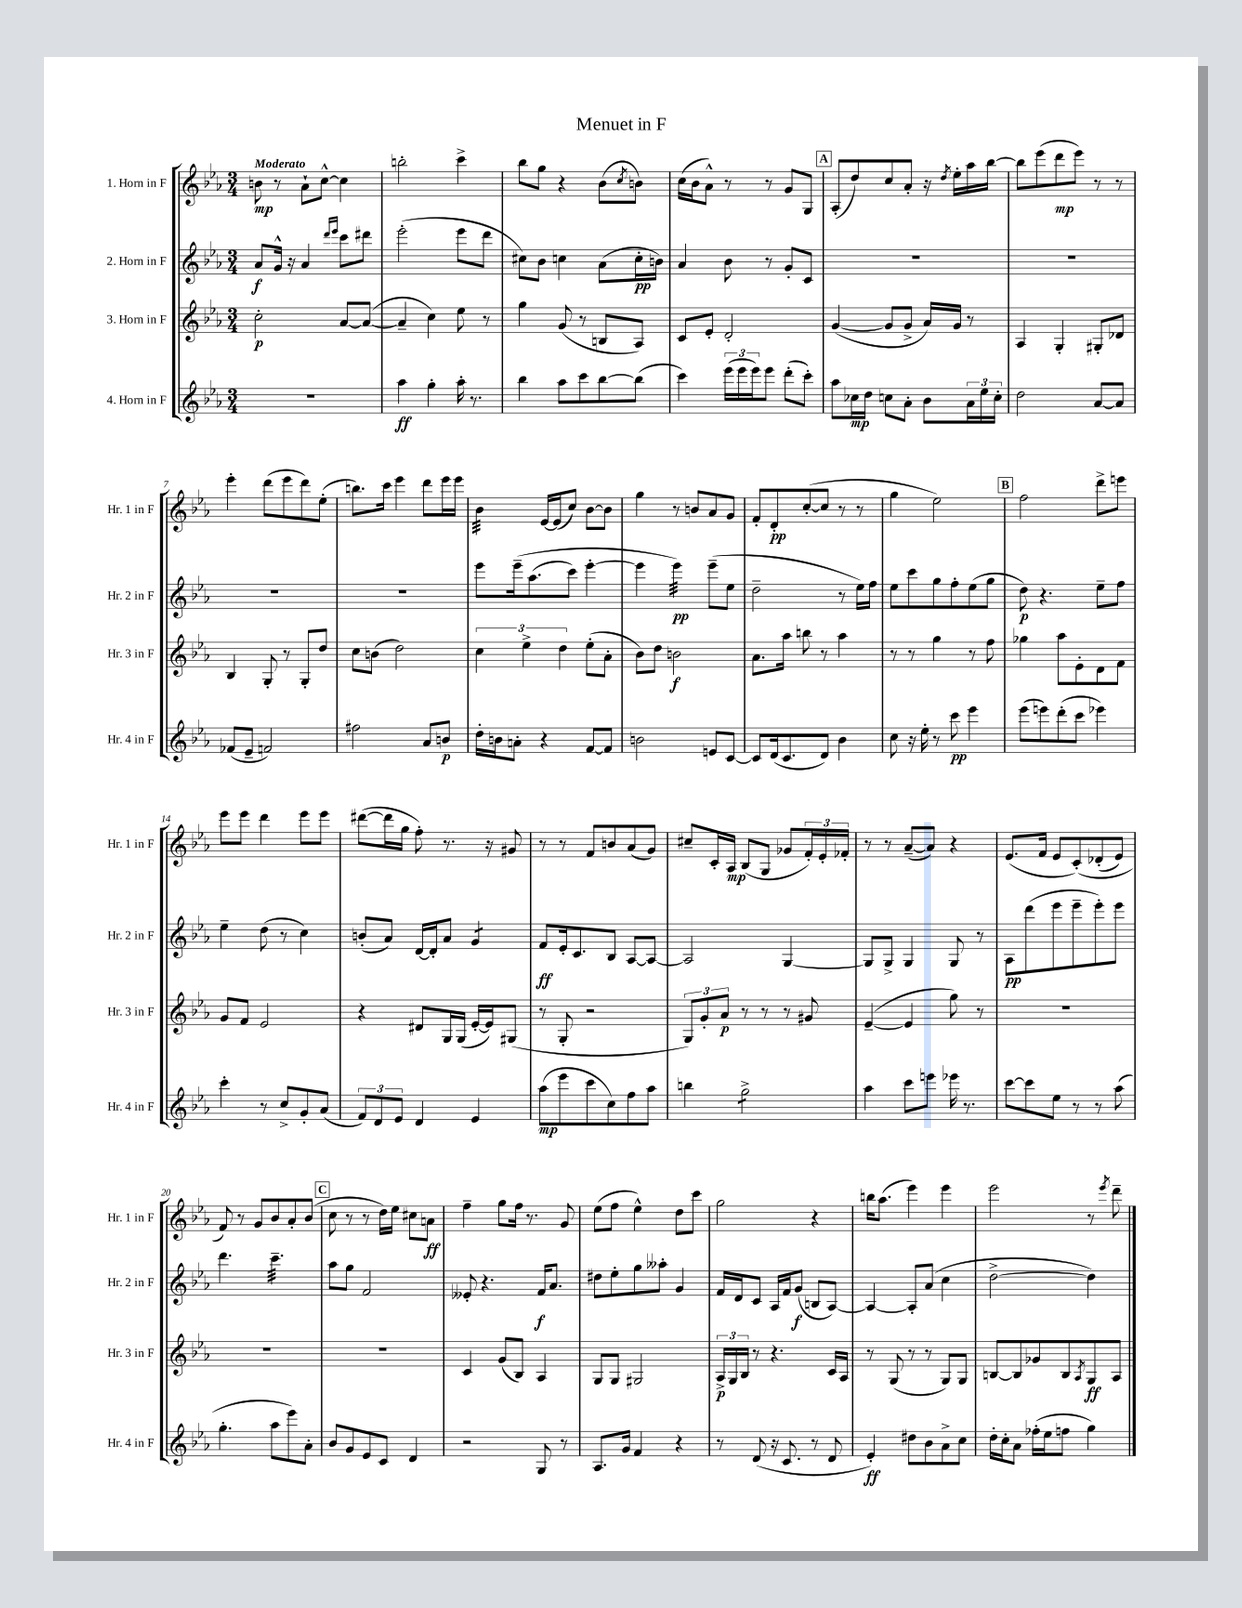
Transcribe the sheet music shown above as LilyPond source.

\header { title = "Menuet in F" }
<<
\new StaffGroup <<
\new Staff = "s0" \with { instrumentName = "1. Horn in F" shortInstrumentName = "Hr. 1 in F" } {
    \clef treble \key ees \major \numericTimeSignature \time 3/4 \tempo "Moderato"
    b'8\mp r8 aes'8-! c''8~-^ c''4 |
    b''2-. c'''4-> |
    bes''8 g''8 r4 bes'8( \acciaccatura { c''8 } b'8) |
    c''16( bes'16 aes'8-^) r8 r8 g'8 g8 |
    \mark \markup { \box "A" } aes8-.( d''8) c''8 aes'8-. r16 \acciaccatura { d''8 } ees''16-. aes''16 bes''16~ |
    bes''8 ees'''8( d'''8\mp ees'''8) r8 r8 |
    ees'''4-. d'''8( ees'''8 d'''8) ees''8-.( |
    b''8.) c'''16 ees'''4 d'''8 ees'''16 ees'''16 |
    bes'4:32 ees'16~ ees'16( c''8) bes'8~ bes'8 |
    g''4 r8 b'8 aes'8 g'8 |
    f'8-. d'8-.\pp c''8~-.( c''8 r8 r8 |
    g''4 ees''2) |
    \mark \markup { \box "B" } f''2 d'''8-> e'''8 |
    ees'''8 ees'''8 d'''4 ees'''8 ees'''8 |
    dis'''8~( dis'''16 g''16 f''8-.) r8. r16 gis'8 |
    r8 r8 f'8 b'8 aes'8( g'8) |
    cis''8-- c'16-. aes16\mp bes8( g8 ges'8 \tuplet 3/2 { f'16-.) ees'16-. fes'16-. } |
    r8 r8 aes'8~--( aes'8) r4 |
    ees'8.( f'16 ees'8 c'8-.)\( des'8-.( ees'8) |
    f'8\) r8 g'8 bes'8 aes'8-. bes'8( |
    \mark \markup { \box "C" } c''8 r8 r8 d''16) ees''16 cis''8 a'8\ff |
    f''4-- g''8 f''16 r8. g'8 |
    ees''8( f''8 ees''4-^) d''8 c'''8 |
    g''2 r4 |
    b''16 aes''8.( ees'''4) ees'''4 |
    ees'''2 r8 \acciaccatura { ees'''8 } d'''8-- \bar "|." |
}
\new Staff = "s1" \with { instrumentName = "2. Horn in F" shortInstrumentName = "Hr. 2 in F" } {
    \clef treble \key ees \major \numericTimeSignature \time 3/4
    aes'8\f g'16-^ r16 aes'4 \grace { d'''16 ees'''16 } c'''8 dis'''8 |
    ees'''2-.( ees'''8 d'''8 |
    cis''8) bes'8 c''4 aes'8( c''16-.\pp b'16) |
    aes'4 bes'8 r8 g'8-. c'8 |
    \mark \markup { \box "A" } R2. |
    R2. |
    R2. |
    R2. |
    ees'''8 ees'''16--\( aes''8.( c'''8) ees'''4~-. |
    ees'''4 ees'''4:32\pp\) ees'''8--( ees''8 |
    d''2-- r8 ees''16) f''16 |
    ees''8 c'''8 g''8 f''8-. ees''8( g''8 |
    \mark \markup { \box "B" } d''8\p) r4. ees''8-- f''8 |
    ees''4-- d''8( r8 c''4) |
    b'8-.( aes'8) d'16~ d'16-. aes'8 g'4:8 |
    f'8\ff ees'16-. c'8. bes8 aes8~ aes8~ |
    aes2 g4~ |
    g8 g8-> g4 g8 r8 |
    aes8\pp d'''8( ees'''8 ees'''8-- ees'''8-.) ees'''8 |
    d'''4. c'''4.:32-- |
    \mark \markup { \box "C" } aes''8 g''8 f'2 |
    eeses'8-. r4. f'16\f aes'8. |
    dis''8 ees''8-. g''8 aeses''8-. g'4 |
    f'16 d'16 c'8 aes16 f'16 g'8\f( b8 aes8~) |
    aes4~ aes8-. aes'8( c''4 |
    d''2~-> d''4) \bar "|." |
}
\new Staff = "s2" \with { instrumentName = "3. Horn in F" shortInstrumentName = "Hr. 3 in F" } {
    \clef treble \key ees \major \numericTimeSignature \time 3/4
    c''2-.\p aes'8~ aes'8~( |
    aes'4-- c''4) ees''8 r8 |
    g''4 g'8( r8 b8 aes8) |
    c'8 ees'8-. d'2-. |
    \mark \markup { \box "A" } g'4~( g'8 g'8-> aes'16) g'16 r8 |
    aes4 g4-. gis8-. des'8 |
    bes4 g8-. r8 g8-. d''8 |
    c''8 b'8( d''2) |
    \tuplet 3/2 { c''4 ees''4-> d''4 } ees''8-.( aes'8-. |
    bes'8) d''8 b'2\f |
    aes'8. aes''16 b''8 r8 aes''4 |
    r8 r8 g''4 r8 f''8 |
    \mark \markup { \box "B" } ges''4 aes''8 ees'8-. d'8 f'8 |
    g'8 f'8 ees'2 |
    r4 dis'8 g16 g16( ees'16~-. ees'16) gis8( |
    r8 g8-. r2 |
    \tuplet 3/2 { g8) g'8-. aes'8\p } r8 r8 r8 gis'8 |
    ees'4~--( ees'4 g''8) r8 |
    R2. |
    R2. |
    \mark \markup { \box "C" } R2. |
    c'4 g'8( bes8) aes4 |
    g8 g8 gis2 |
    \tuplet 3/2 { aes16->\p g16 bes16 } r8 r4. c'16 aes16 |
    r8 g8( r8 r8 g8) g8 |
    b8~ b8 ges'8 b8 \acciaccatura { aes8 } g8\ff aes8 \bar "|." |
}
\new Staff = "s3" \with { instrumentName = "4. Horn in F" shortInstrumentName = "Hr. 4 in F" } {
    \clef treble \key ees \major \numericTimeSignature \time 3/4
    R2. |
    aes''4\ff g''4-. aes''16-. r8. |
    bes''4 aes''8 c'''8 bes''8~ bes''8( |
    c'''4) \tuplet 3/2 { ees'''16( ees'''16 ees'''16) } ees'''8 d'''8-.( c'''8-.) |
    \mark \markup { \box "A" } aes''8 ces''16\mp d''16 c''8 aes'8-. bes'8 \tuplet 3/2 { aes'16 ees''16 c''16-. } |
    d''2 aes'8~ aes'8 |
    fes'8( ees'8-- f'2) |
    fis''2 aes'8 b'8\p |
    d''16-. b'16 a'8-. r4 f'8~ f'8 |
    b'2 e'8 c'8~ |
    c'8 d'16( c'8. d'8) bes'4 |
    c''8 r16 ees''16-. r8 c'''8\pp ees'''4 |
    \mark \markup { \box "B" } ees'''8( e'''8) d'''8-.( c'''8 ees'''4) |
    c'''4-. r8 c''8-> g'8-. aes'8( |
    \tuplet 3/2 { f'8) d'8 ees'8 } d'4 ees'4 |
    aes''8\mp( ees'''8 c'''8 c''8) f''8 aes''8 |
    b''4 g''2:8-> |
    aes''4 c'''8 e'''8 ees'''16 r8. |
    c'''8~ c'''8 ees''8 r8 r8 aes''8( |
    g''4.-. aes''8 ees'''8) aes'8-. |
    \mark \markup { \box "C" } bes'8 g'8 ees'8 c'8 d'4 |
    r2 g8 r8 |
    aes8. g'16 f'4 r4 |
    r8 d'8( r16 c'8. r8 d'8 |
    ees'4-.\ff) dis''8 bes'8 aes'8-> c''8 |
    d''16-. c''16-. aes'8 fes''16-.( ees''16 f''8 g''4) \bar "|." |
}
>>
>>
